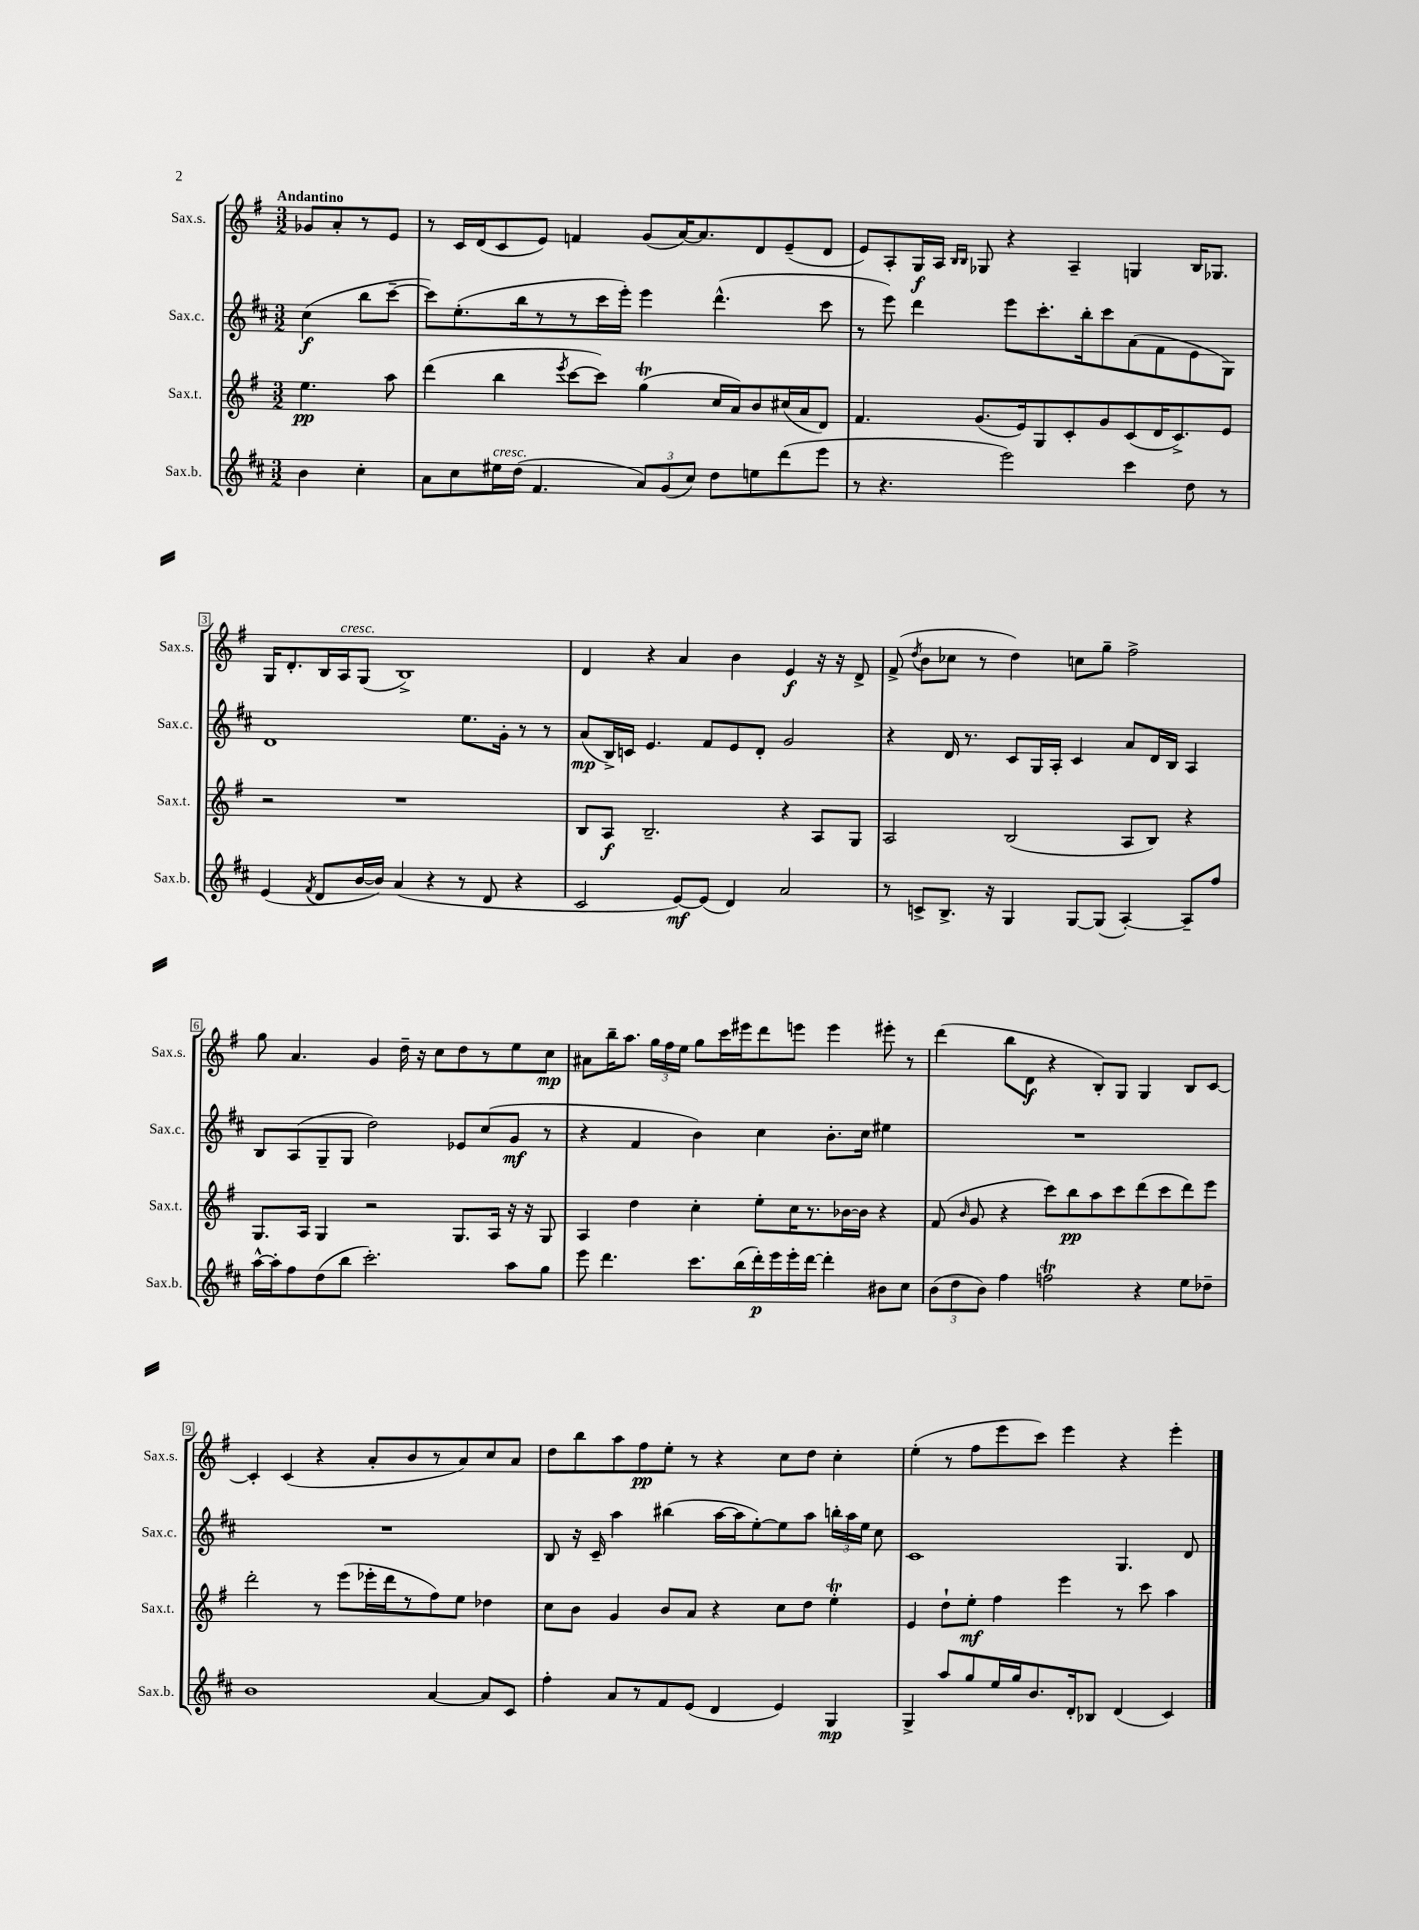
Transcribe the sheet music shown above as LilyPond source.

<<
\new StaffGroup <<
\new Staff = "s0" \with { instrumentName = "Sax.s." shortInstrumentName = "Sax.s." } {
    \clef treble \key g \major \numericTimeSignature \time 3/2 \partial 2 \tempo "Andantino"
    \autoBeamOff ges'8[ a'8-. r8 e'8] |
    r8 c'16[ d'16( c'8 e'8]) f'4 g'8[( a'16~) a'8. d'8 e'8--( d'8] |
    e'8[) a8-. g16\f a16] \grace { b16[ b16] } ges8 r4 a4-- g4 b16[ ges8.] |
    g16[ d'8.-. b16 a16^\markup { \italic "cresc." } g8]( b1->) |
    d'4 r4 a'4 b'4 e'4\f r16 r16 d'8-> |
    fis'8->( \acciaccatura { d''8 } b'8[ ces''8] r8 d''4) c''8[ g''8]-- fis''2-> |
    g''8 a'4. g'4 d''16-- r16 c''8[ d''8 r8 e''8 c''8]\mp |
    ais'8[ b''16-- a''8.] \tuplet 3/2 { g''16[ fis''16 e''16] } g''8[ c'''16 eis'''16 d'''8 e'''8] e'''4 eis'''8-. r8 |
    d'''4( b''8[ d'8]\f r4 b8[-.) g8] g4 b8[ c'8]~ |
    c'4-. c'4( r4 a'8[-. b'8 r8 a'8) c''8 a'8] |
    d''8[ b''8 a''8 fis''8\pp e''8]-. r8 r4 c''8[ d''8] c''4-. |
    e''4-.( r8 fis''8[ e'''8 c'''8]) e'''4 r4 e'''4-. \bar "|." |
}
\new Staff = "s1" \with { instrumentName = "Sax.c." shortInstrumentName = "Sax.c." } {
    \clef treble \key d \major \numericTimeSignature \time 3/2 \partial 2
    \autoBeamOff cis''4\f( b''8[ cis'''8]~-- |
    cis'''8[) e''8.-.( b''16 r8 r8 cis'''16 e'''16]-.) e'''4 d'''4.-^( cis'''8 |
    r8 e'''8) d'''4 e'''8[ cis'''8.-. b''16-. cis'''8 a'8( fis'8 e'8 g8]) |
    d'1 e''8.[ g'16]-. r8 r8 |
    a'8[\mp( b16->) c'16] e'4. fis'8[ e'8 d'8]-. g'2 |
    r4 d'16 r8. cis'8[ g16 a16]-. cis'4 a'8[ d'16 b16] a4 |
    b8[ a8( g8-- g8] d''2) ees'8[ cis''8( g'8]\mf r8 |
    r4 fis'4 b'4) cis''4 b'8.[-. cis''16] eis''4 |
    R1. |
    R1. |
    b8 r16 cis'16-- a''4 bis''4( a''16[~ a''16 e''8~-.) e''8 a''8] \tuplet 3/2 { b''16[-. a''16 e''16] } cis''8 |
    cis'1 g4. d'8 \bar "|." |
}
\new Staff = "s2" \with { instrumentName = "Sax.t." shortInstrumentName = "Sax.t." } {
    \clef treble \key g \major \numericTimeSignature \time 3/2 \partial 2
    \autoBeamOff e''4.\pp a''8 |
    d'''4( b''4 \acciaccatura { e'''8 } c'''8[~ c'''8]) g''4\trill( c''16[ a'16) b'8 cis''16( a'16 d'8]) |
    fis'4. g'8.[( e'16) g8 c'8-. g'8 c'8( d'16 c'8.->) e'8] |
    r2 r1 |
    b8[ a8]\f b2.-- r4 a8[ g8] |
    a2 b2( a8[ b8]) r4 |
    g8.[ a16] g4 r2 g8.[ a16] r16 r16 g8 |
    a4 d''4 c''4-. e''8[-. c''16 r8. bes'16~ bes'16] r4 |
    fis'8( \grace { b'16 } g'8 r4 c'''8[) b''8\pp a''8 c'''8 d'''8( c'''8 d'''8) e'''8] |
    d'''2-. r8 e'''8[( ees'''16-. d'''16 r8 fis''8) e''8] des''4 |
    c''8[ b'8] g'4 b'8[ a'8] r4 c''8[ d''8] e''4-.\trill |
    e'4 d''8[-! e''8]-.\mf fis''4 e'''4 r8 c'''8 a''4 \bar "|." |
}
\new Staff = "s3" \with { instrumentName = "Sax.b." shortInstrumentName = "Sax.b." } {
    \clef treble \key d \major \numericTimeSignature \time 3/2 \partial 2
    \autoBeamOff b'4 cis''4-. |
    a'8[ cis''8 eis''16^\markup { \italic "cresc." } d''16]( fis'4. \tuplet 3/2 { a'8[) g'8( cis''8]) } d''8[ e''8 d'''8( e'''8] |
    r8 r4. e'''2) cis'''4 d''8 r8 |
    e'4( \acciaccatura { fis'8 } d'8[ b'16~ b'16]) a'4( r4 r8 d'8 r4 |
    cis'2 e'8[~\mf) e'8]( d'4) a'2 |
    r8 c'8[-> b8.]-> r16 g4 g8[~ g8]( a4~-.) a8[-- fis''8] |
    a''16[~-^ a''16-. fis''8 d''8( b''8] cis'''2.-.) a''8[ g''8] |
    e'''8 d'''4. cis'''8.[ b''16( d'''16-.\p) e'''16 e'''16-. d'''16]~ d'''4-. bis'8[ cis''8] |
    \tuplet 3/2 { b'8[( d''8 b'8]) } fis''4 f''2\trill r4 e''8[ des''8]-- |
    b'1 a'4~ a'8[ cis'8] |
    fis''4-. a'8[ r8 fis'8 e'8]( d'4 e'4) g4\mp |
    g4-> a''8[ g''8 e''16 g''16 b'8. d'16-. bes8] d'4( cis'4) \bar "|." |
}
>>
>>
\layout { \context { \Score \override BarNumber.stencil = #(make-stencil-boxer 0.1 0.3 ly:text-interface::print) } }
